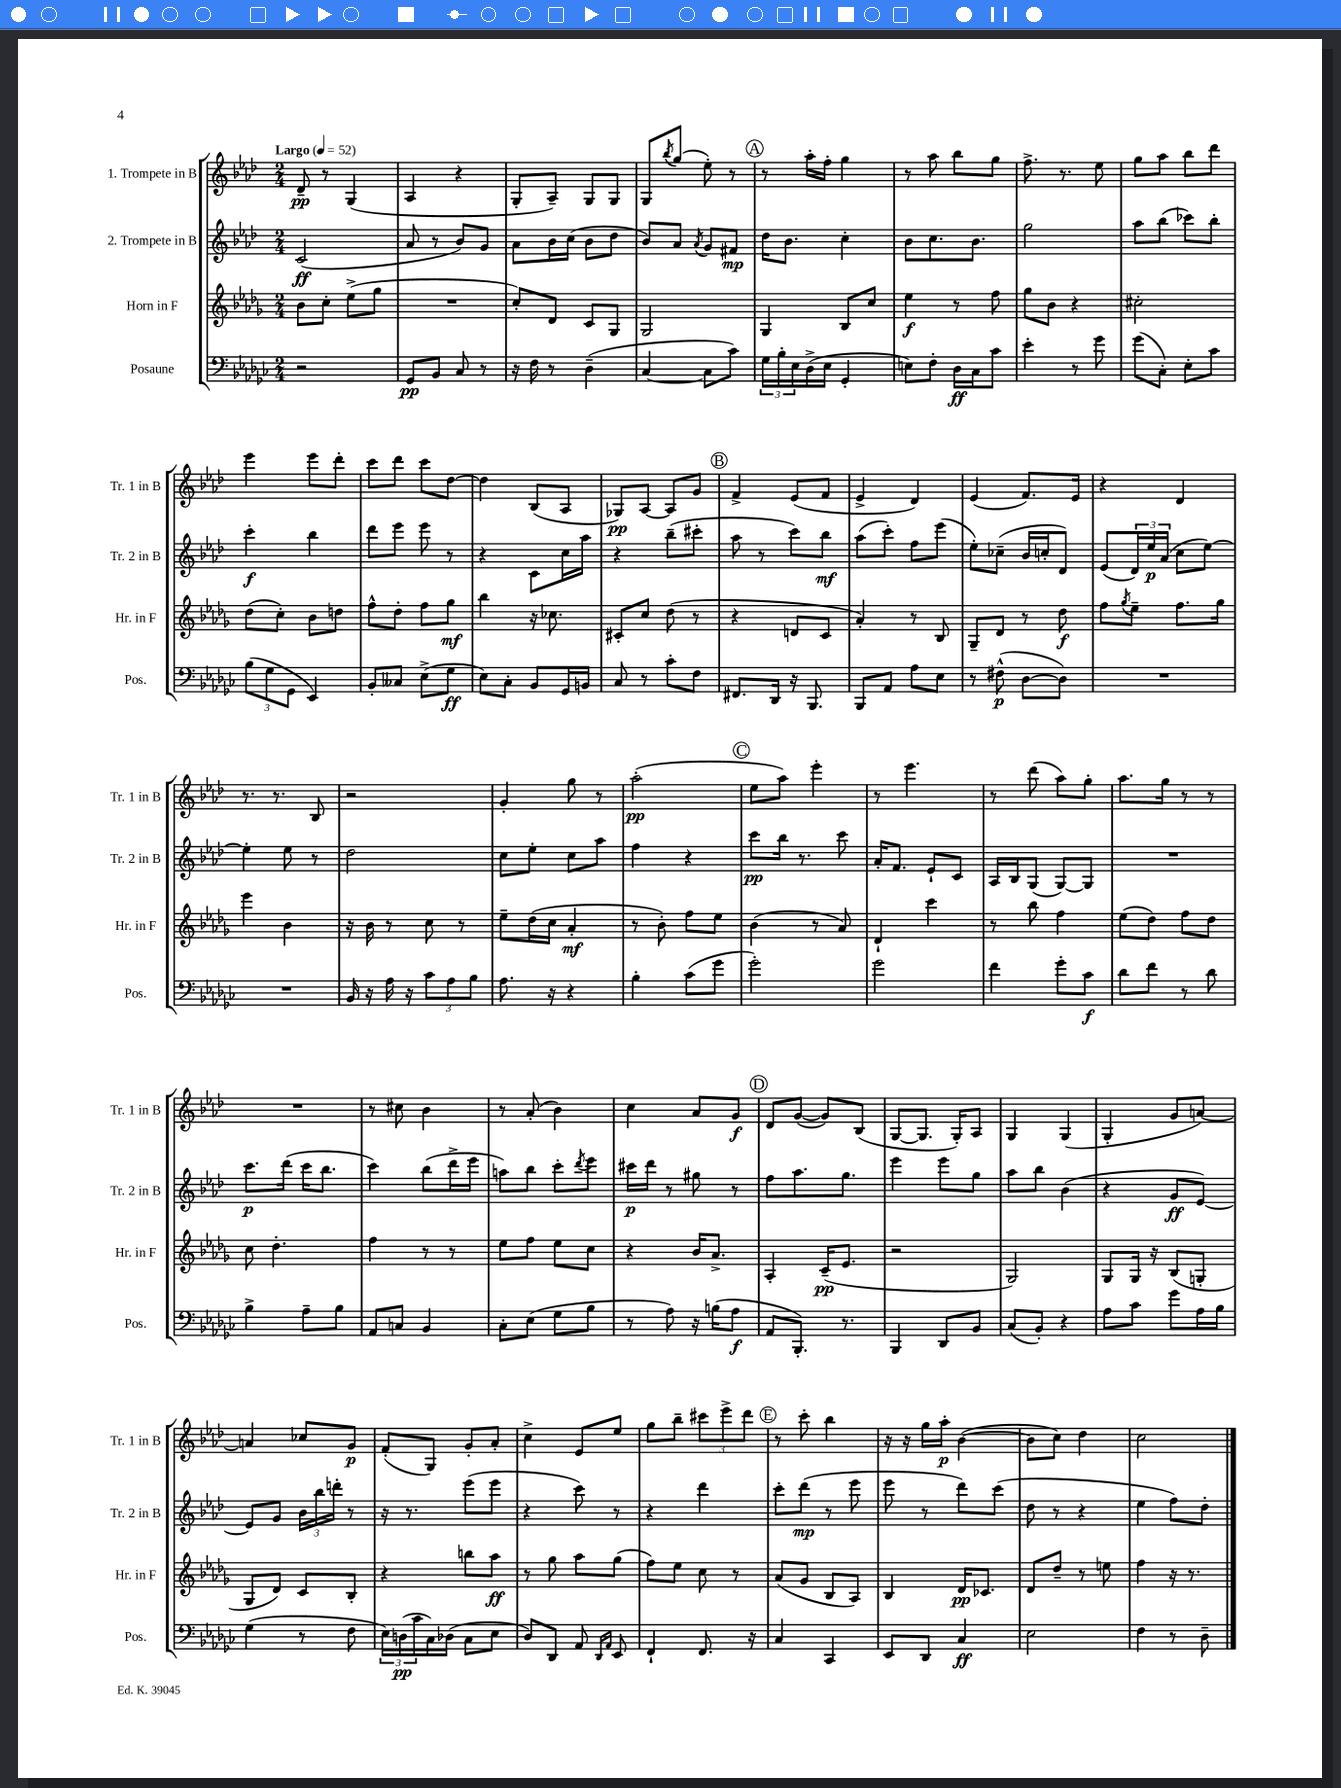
<<
\new StaffGroup <<
\new Staff = "s0" \with { instrumentName = "1. Trompete in B" shortInstrumentName = "Tr. 1 in B" } {
    \clef treble \key aes \major \numericTimeSignature \time 2/4 \tempo "Largo" 4 = 52
    des'8--\pp r8 g4( |
    aes4 r4 |
    g8-. aes8--) g8 g8 |
    g8 \acciaccatura { bes''8 } g''8( ees''8-.) r8 |
    \mark \markup { \circle "A" } r8 aes''16-. f''16-. g''4 |
    r8 aes''8 bes''8 g''8 |
    f''8.-> r8. ees''8 |
    g''8 aes''8 bes''8 des'''8 |
    ees'''4 ees'''8 des'''8-. |
    c'''8 des'''8 c'''8 des''8~ |
    des''4 bes8( aes8 |
    ges8\pp) aes8~ aes8 g'8 |
    \mark \markup { \circle "B" } f'4-> ees'8( f'8 |
    ees'4-> des'4) |
    ees'4( f'8.) ees'16 |
    r4 des'4 |
    r8. r8. bes8 |
    r2 |
    g'4-. g''8 r8 |
    aes''2-.\pp( |
    \mark \markup { \circle "C" } ees''8 aes''8) ees'''4-. |
    r8 ees'''4. |
    r8 des'''8( aes''8) g''8-. |
    aes''8. g''16 r8 r8 |
    R2 |
    r8 cis''8 bes'4 |
    r8 aes'8-.( bes'4) |
    c''4 aes'8 g'8\f |
    \mark \markup { \circle "D" } des'8 g'8~( g'8) bes8( |
    g8~ g8. g16-.) aes8 |
    g4 g4( |
    g4-. g'8 a'8~) |
    a'4 ces''8 g'8\p |
    f'8-.( g8) g'8-. aes'8-. |
    c''4-> ees'8 ees''8 |
    g''8 bes''8-- \tuplet 3/2 { cis'''8 ees'''8-> des'''8 } |
    \mark \markup { \circle "E" } r8 c'''8-. bes''4 |
    r16 r16 g''16 aes''16-.\p bes'4~( |
    bes'8 c''8) des''4 |
    c''2 \bar "|." |
}
\new Staff = "s1" \with { instrumentName = "2. Trompete in B" shortInstrumentName = "Tr. 2 in B" } {
    \clef treble \key aes \major \numericTimeSignature \time 2/4
    c'2\ff( |
    aes'8 r8 bes'8) g'8 |
    aes'8 bes'16 c''16( bes'8 des''8 |
    bes'8) aes'8 \acciaccatura { aes'8 } g'8 fis'8\mp |
    \mark \markup { \circle "A" } des''16 bes'8. c''4-. |
    bes'8 c''8. bes'8. |
    g''2 |
    aes''8 bes''8( ces'''8) bes''8-. |
    c'''4-.\f bes''4 |
    des'''8 ees'''8 ees'''8 r8 |
    r4 c'8 c''16 aes''16 |
    r4 bes''8--( cis'''8-. |
    \mark \markup { \circle "B" } aes''8 r8 c'''8) bes''8\mf |
    aes''8( c'''8-.) f''8 ees'''8( |
    ees''8-.) ces''8--( bes'16 c''16-. des'8) |
    ees'8( \tuplet 3/2 { des'16) ees''16\p aes'16( } c''8 ees''8~) |
    ees''4-. ees''8 r8 |
    des''2 |
    c''8 ees''8-. c''8 aes''8 |
    f''4 r4 |
    \mark \markup { \circle "C" } c'''8\pp bes''16 r8. c'''8 |
    aes'16-. f'8. ees'8-! c'8 |
    aes16 bes16 g8( g8~) g8 |
    R2 |
    c'''8.\p des'''16( c'''16 bes''8. |
    c'''4) bes''8( des'''16-> ees'''16 |
    a''8) bes''8 c'''8-. \acciaccatura { des'''8 } ees'''8 |
    cis'''16\p des'''16 r8 gis''8 r8 |
    \mark \markup { \circle "D" } f''8 aes''8. g''8. |
    ees'''4 ees'''8 g''8 |
    aes''8 bes''8 bes'4( |
    r4 g'8\ff ees'8~) |
    ees'8 g'8 \tuplet 3/2 { bes'16 bes''16 d'''16-. } r8 |
    r16 r8. ees'''8( ees'''8 |
    r4 c'''8) r8 |
    r4 des'''4 |
    \mark \markup { \circle "E" } c'''8-. des'''8\mp( r8 ees'''8 |
    ees'''8 r8 des'''8) c'''8( |
    des''8 r8 r4 |
    ees''4 f''8) des''8-. \bar "|." |
}
\new Staff = "s2" \with { instrumentName = "Horn in F" shortInstrumentName = "Hr. in F" } {
    \clef treble \key des \major \numericTimeSignature \time 2/4
    bes'8 c''8-. ees''8->( ges''8 |
    R2 |
    c''8-.) des'8 c'8 ges8 |
    ges2 |
    \mark \markup { \circle "A" } ges4 bes8 c''8 |
    ees''4\f r8 f''8 |
    ges''8 bes'8 r4 |
    cis''2-. |
    des''8( c''8-.) bes'8 d''8 |
    f''8-^ des''8-. f''8 ges''8\mf |
    bes''4 r16 ces''8. |
    cis'8-. c''8 des''8( r8 |
    \mark \markup { \circle "B" } r4 d'8 c'8 |
    aes'4-.) r8 bes8 |
    ges8-- des'8 r8 des''8\f |
    f''8 \acciaccatura { ges''8 } ees''8-- f''8. ges''16 |
    ees'''4 bes'4 |
    r16 bes'16 r8 c''8 r8 |
    ees''8-- des''16( c''16 aes'4-.\mf |
    r8 bes'8-.) f''8 ees''8 |
    \mark \markup { \circle "C" } bes'4( r8 aes'8) |
    des'4-! c'''4 |
    r8 bes''8 f''4 |
    ees''8( des''8) f''8 des''8 |
    c''8 des''4.-. |
    f''4 r8 r8 |
    ees''8 f''8 ees''8 c''8 |
    r4 bes'16 aes'8.-> |
    \mark \markup { \circle "D" } aes4-. c'16--\pp( ees'8. |
    r2 |
    ges2) |
    ges8 ges16 r16 bes8( g8-. |
    ges8 des'8) c'8 bes8-. |
    r4 b''8 aes''8\ff |
    r8 ges''8 aes''8 ges''8( |
    f''8) ees''8 c''8 r8 |
    \mark \markup { \circle "E" } aes'8( ges'8 bes8 aes8) |
    bes4 des'16\pp ces'8. |
    des'8 des''8-- r8 e''8 |
    f''4 r16 r8. \bar "|." |
}
\new Staff = "s3" \with { instrumentName = "Posaune" shortInstrumentName = "Pos." } {
    \clef bass \key ges \major \numericTimeSignature \time 2/4
    r2 |
    ges,8\pp bes,8 ces8 r8 |
    r16 f16 r8 des4--( |
    ces4~ ces8 ces'8) |
    \mark \markup { \circle "A" } \tuplet 3/2 { ges16 bes16-. ees16 } des16->( ees16 ges,4-. |
    e8) f8-. des16\ff ces16 ces'8 |
    ees'4-. r8 ges'8 |
    ges'8( ces8-.) ees8-. ces'8 |
    \tuplet 3/2 { bes8( ges8 ges,8 } ees,4) |
    bes,8-. ceses8 ees8->( ges8\ff |
    ees8) ces8-. bes,8 ges,16 b,16 |
    ces8 r8 ces'8-. f8 |
    \mark \markup { \circle "B" } fis,8. des,16 r16 bes,,8. |
    bes,,8 aes,8 aes8 ees8 |
    r8 fis8-^\p( des8~ des8) |
    R2 |
    R2 |
    bes,16 r16 aes16 r16 \tuplet 3/2 { ces'8 aes8 bes8 } |
    aes8. r16 r4 |
    bes4-. ces'8( ges'8 |
    \mark \markup { \circle "C" } ges'2-.) |
    ges'2 |
    f'4 ges'8-. ces'8\f |
    des'8 f'8 r8 des'8 |
    bes4-> aes8-- bes8 |
    aes,8 c8 bes,4 |
    ces8-. ees8( ges8 bes8 |
    r8 aes8) r16 b16( aes8\f |
    \mark \markup { \circle "D" } aes,8 bes,,8.-.) r8. |
    bes,,4 des,8 bes,8 |
    ces8( bes,8-.) r4 |
    aes8 ces'8 ges'8 aes16 bes16 |
    ges4( r8 f8 |
    \tuplet 3/2 { ees16) d16\pp( ces'16 } ces16) des16( ces8 ees8 |
    des8) des,8 aes,8 \grace { des,16 aes,16 } ees,8 |
    f,4-! f,8. r16 |
    \mark \markup { \circle "E" } ces4 ces,4 |
    ees,8 des,8 ces4\ff |
    ees2 |
    f4 r8 des8-- \bar "|." |
}
>>
>>
\layout { \context { \Score \remove "Bar_number_engraver" } }
